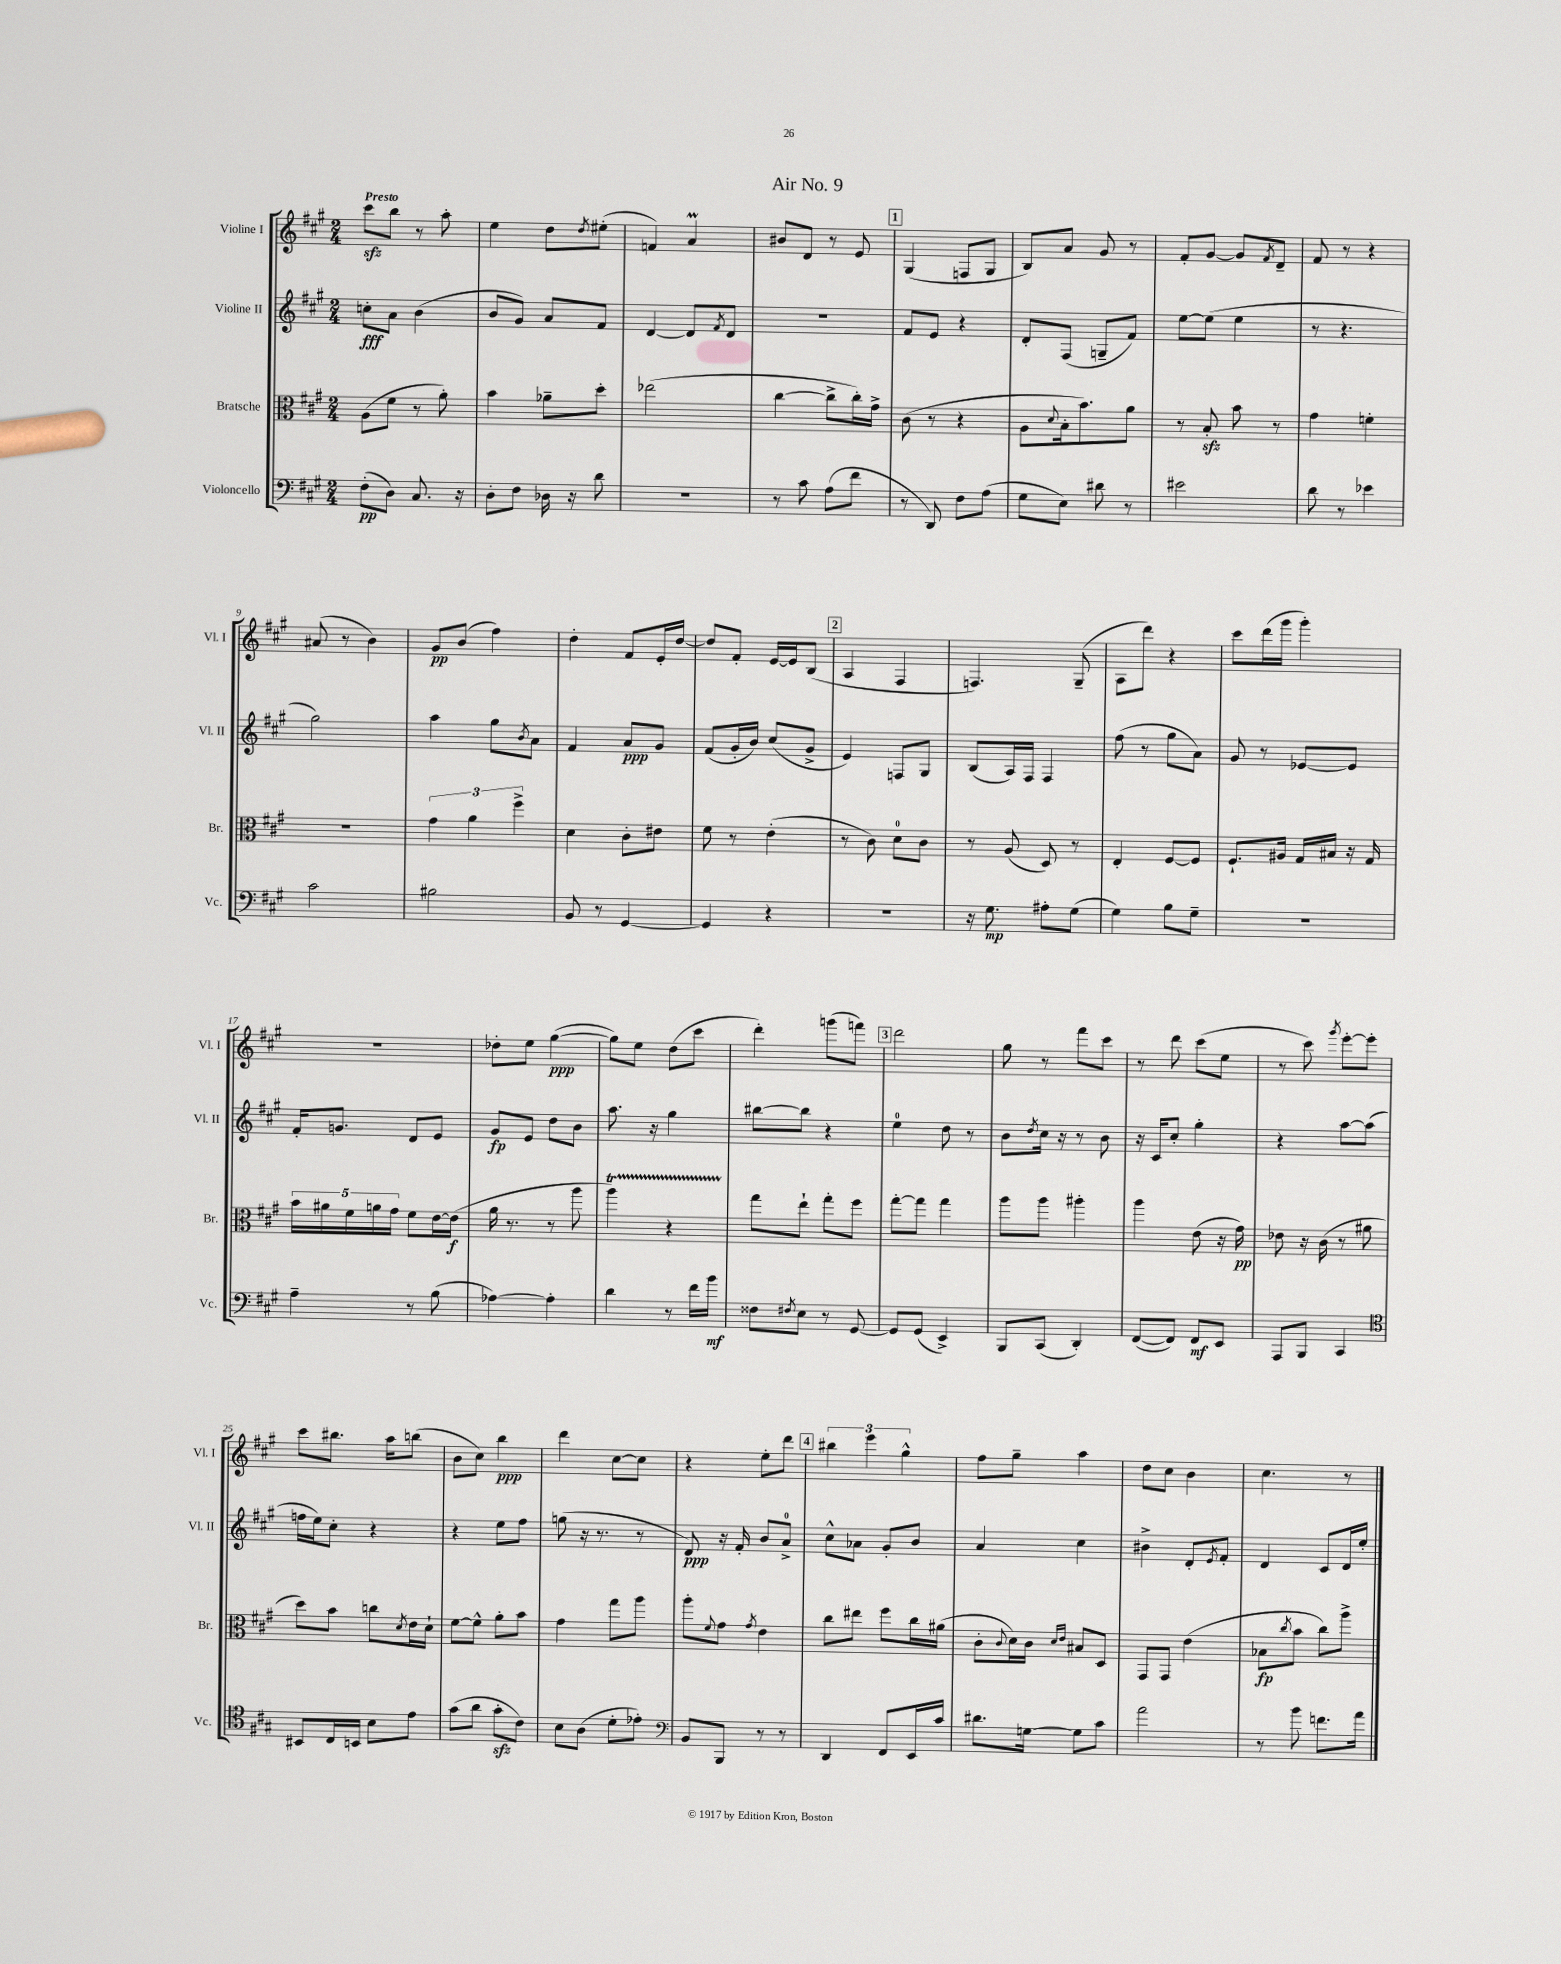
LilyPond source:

\header { title = "Air No. 9" }
<<
\new StaffGroup <<
\new Staff = "s0" \with { instrumentName = "Violine I" shortInstrumentName = "Vl. I" } {
    \clef treble \key a \major \numericTimeSignature \time 2/4 \tempo "Presto"
    cis'''8\sfz b''8 r8 a''8-. |
    e''4 d''8 \acciaccatura { d''8 } eis''8-.( |
    f'4) a'4\prall |
    bis'8 d'8 r8 e'8 |
    \mark \markup { \box "1" } gis4( f8 gis8 |
    b8) a'8 gis'8 r8 |
    fis'8-. gis'8~ gis'8 \acciaccatura { fis'8 } d'8-- |
    fis'8 r8 r4 |
    ais'8( r8 b'4) |
    gis'8\pp b'8( fis''4) |
    d''4-. fis'8 e'16-. d''16~ |
    d''8 fis'8-. e'16~ e'16 b8( |
    \mark \markup { \box "2" } a4 fis4 |
    f4.) gis8--( |
    a8 d'''8) r4 |
    cis'''8 d'''16( gis'''16 gis'''4-.) |
    r2 |
    des''8-. e''8 gis''4~\ppp( |
    gis''8) e''8 d''8( cis'''8 |
    d'''4-.) g'''8( f'''8) |
    \mark \markup { \box "3" } d'''2 |
    gis''8 r8 fis'''8 cis'''8 |
    r8 d'''8 cis'''8( e''8 |
    r8 cis'''8) \acciaccatura { gis'''8 } e'''8~-. e'''8-. |
    cis'''8 bis''8. a''16 b''8( |
    b'8 cis''8) b''4\ppp |
    d'''4 cis''8~ cis''8 |
    r4 e''8-. d'''8 |
    \mark \markup { \box "4" } \tuplet 3/2 { bis''4 e'''4 gis''4-^ } |
    fis''8 gis''8-- a''4 |
    d''8 cis''8 b'4 |
    cis''4. r8 \bar "|." |
}
\new Staff = "s1" \with { instrumentName = "Violine II" shortInstrumentName = "Vl. II" } {
    \clef treble \key a \major \numericTimeSignature \time 2/4
    c''8-.\fff a'8 b'4( |
    b'8 gis'8) a'8 fis'8 |
    d'4~ d'8 \acciaccatura { fis'8 } d'8 |
    R2 |
    \mark \markup { \box "1" } fis'8 e'8 r4 |
    d'8-. fis8( g8-- fis'8) |
    e''8~ e''8( e''4 |
    r8 r4. |
    gis''2) |
    a''4 gis''8 \acciaccatura { b'8 } a'8 |
    fis'4 a'8\ppp gis'8 |
    fis'8( gis'16-. b'16) cis''8( gis'8-> |
    \mark \markup { \box "2" } e'4) f8 gis8 |
    b8( a16) fis16 fis4 |
    fis''8( r8 gis''8 a'8) |
    gis'8 r8 ees'8~ ees'8 |
    fis'16-. g'8. d'8 e'8 |
    gis'8\fp e'8 d''8 b'8 |
    a''8. r16 gis''4 |
    bis''8~ bis''8 r4 |
    \mark \markup { \box "3" } e''4-0 d''8 r8 |
    b'8 \acciaccatura { d''8 } cis''16 r16 r8 b'8 |
    r16 cis'16 cis''8-. gis''4-. |
    r4 a''8~ a''8( |
    f''16 e''16) cis''8-. r4 |
    r4 e''8 fis''8 |
    g''8( r16 r8. r8 |
    d'8\ppp) r16 fis'16-. b'8 a'8-0-> |
    \mark \markup { \box "4" } cis''8-^ aes'8 gis'8-. b'8 |
    a'4 cis''4 |
    bis'4-> d'8-. \acciaccatura { e'8 } fis'8-. |
    d'4 cis'8 d'16 e''16-. \bar "|." |
}
\new Staff = "s2" \with { instrumentName = "Bratsche" shortInstrumentName = "Br." } {
    \clef alto \key a \major \numericTimeSignature \time 2/4
    a8( fis'8 r8 a'8-.) |
    b'4 aes'8-- d''8-. |
    ees''2( |
    cis''4~ cis''8-> cis''16-.) gis'16-> |
    \mark \markup { \box "1" } cis'8( r8 r4 |
    a8 \appoggiatura { d'8 } b16-. b'8.) a'8 |
    r8 b8-.\sfz b'8 r8 |
    gis'4 f'4-. |
    r2 |
    \tuplet 3/2 { gis'4 a'4 fis''4-> } |
    d'4 cis'8-. eis'8 |
    fis'8 r8 e'4-.( |
    \mark \markup { \box "2" } r8 cis'8) d'8-0 cis'8 |
    r8 a8( d8) r8 |
    e4-. fis8~ fis8 |
    fis8.-! ais16 gis16 bis16 r16 gis16 |
    \tuplet 5/4 { b'16 ais'16 fis'16 a'16 gis'16 } fis'8 e'16~ e'16\f( |
    a'16 r8. r8 a''8 |
    a''4\startTrillSpan) r4 |
    gis''8\stopTrillSpan e''8-! gis''8-. fis''8 |
    \mark \markup { \box "3" } gis''8~-. gis''8 gis''4 |
    a''8 a''8 ais''4-. |
    a''4 e'8( r16 gis'16\pp) |
    ees'8 r16 cis'16( r8 ais'8 |
    d''8) b'8 c''8 \acciaccatura { d'8 } e'16 d'16-! |
    fis'8~ fis'8-^ a'8-. b'8 |
    gis'4 gis''8 a''8 |
    a''8-. \appoggiatura { fis'8 } gis'8 \acciaccatura { gis'8 } e'4 |
    \mark \markup { \box "4" } cis''8 eis''8 fis''8 cis''16 ais'16( |
    cis'8-. \appoggiatura { cis'8 } d'16) cis'16 \grace { d'16 e'16 } bis8 d8 |
    gis,8 gis,8 e'4( |
    bes8\fp \acciaccatura { cis''8 } b'8 cis''8) a''8-> \bar "|." |
}
\new Staff = "s3" \with { instrumentName = "Violoncello" shortInstrumentName = "Vc." } {
    \clef bass \key a \major \numericTimeSignature \time 2/4
    fis8-.\pp( d8) cis8. r16 |
    d8-. fis8 des16 r16 d'8 |
    R2 |
    r8 cis'8 a8( fis'8 |
    \mark \markup { \box "1" } r8 d,8) fis8 a8( |
    gis8 e8) dis'8 r8 |
    eis'2 |
    d'8 r8 ees'4 |
    cis'2 |
    bis2 |
    b,8 r8 gis,4~ |
    gis,4 r4 |
    \mark \markup { \box "2" } r2 |
    r16 gis8.\mp ais8-. gis8( |
    gis4) b8 gis8-- |
    R2 |
    a4-- r8 b8( |
    aes4~) aes4-. |
    d'4 r8 fis'16 b'16\mf |
    fisis8 \acciaccatura { fis8 } e8 r8 gis,8~ |
    \mark \markup { \box "3" } gis,8 gis,8( e,4->) |
    b,,8 cis,8( d,4-.) |
    fis,8~( fis,8) fis,8\mf e,8 |
    a,,8 b,,8 cis,4 |
    \clef tenor bis,8 cis16 b,16 b8 e'8 |
    gis'8( a'8 gis'8-.\sfz cis'8) |
    b8 a8( d'8-. ees'8-.) |
    \clef bass b,8 b,,8 r8 r8 |
    \mark \markup { \box "4" } d,4 fis,8 e,16 cis'16 |
    dis'8. g16~ g8 cis'8 |
    a'2 |
    r8 b'8 f'8. a'16 \bar "|." |
}
>>
>>
